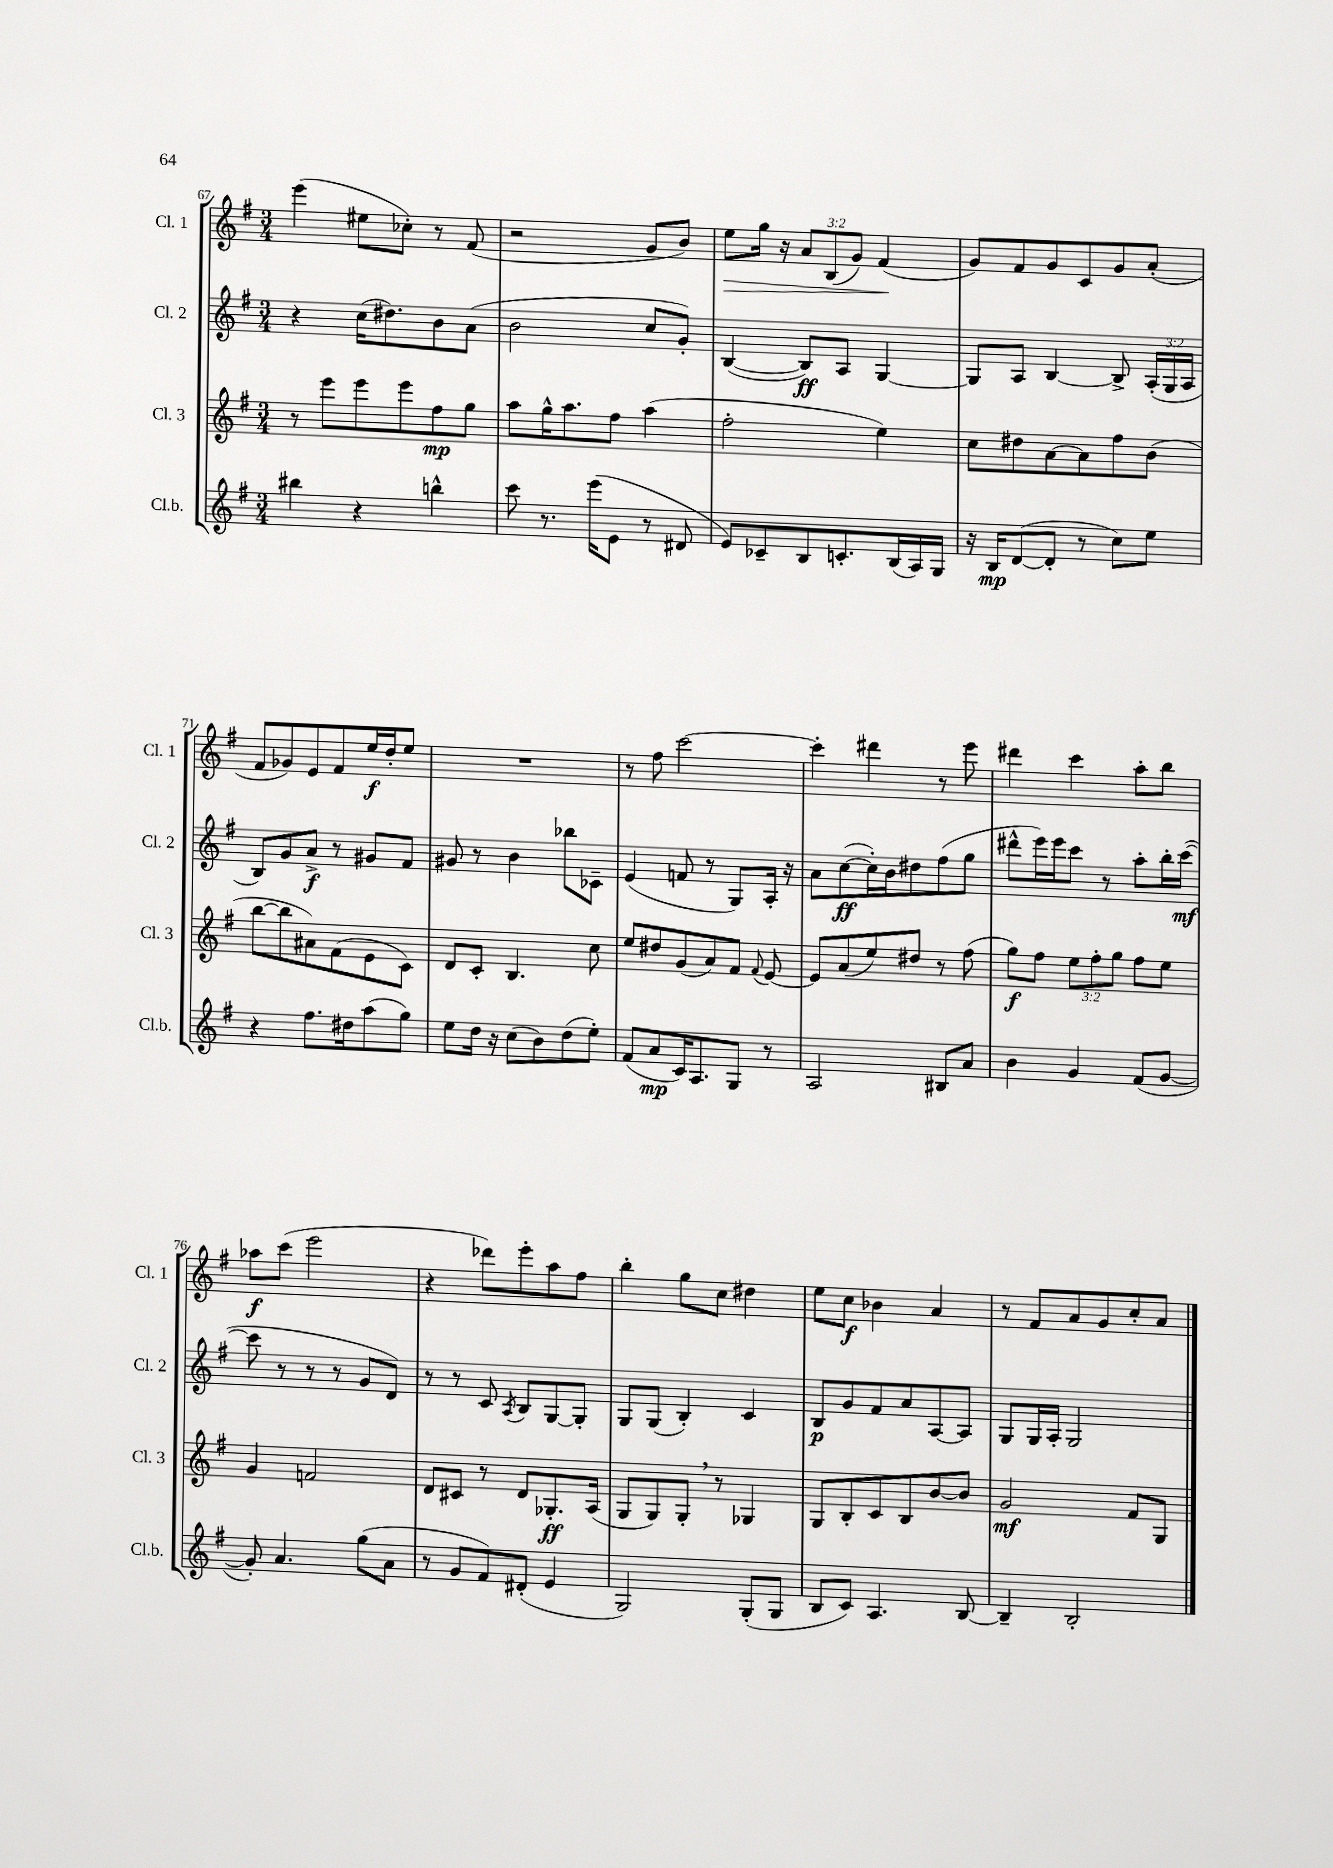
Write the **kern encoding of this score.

**kern	**kern	**kern	**kern
*staff4	*staff3	*staff2	*staff1
*clefG2	*clefG2	*clefG2	*clefG2
*k[f#]	*k[f#]	*k[f#]	*k[f#]
*M3/4	*M3/4	*M3/4	*M3/4
4bb#\	8r	4r	(4eee\
.	8eee\L	.	.
4r	8eee\	(16cc\LK	8ee#\L
.	.	8.dd#\)	.
.	8eee\	.	8cc-'\J)
4bb^^\	8ff#\	8b\	8r
.	8gg\J	(8a\J	(8f#/
=	=	=	=
8ccc\	8aa\L	2b\	2r
8.r	16gg^^\K	.	.
.	8.aa\	.	.
(16eee\LK	.	.	.
8e\J	8ff#\J	.	.
8r	(4aa\	8cc/L	8g/L
8d#/	.	8g'/J)	8b/J)
=	=	=	=
8e/L)	2ff#'\	([4B/	8ee\L
8c-~/	.	.	16gg\Jk
.	.	.	16r
8B/	.	8B/]L)	12a/L
.	.	.	(12B/
8.c'/	.	8A/J	.
.	.	.	12g/J)
.	4ee\)	[4G/	(4f#/
(16B/L	.	.	.
16A/)	.	.	.
16G/JJ	.	.	.
=	=	=	=
16r	8cc\L	8G/]L	8g/L)
16B/LK	.	.	.
([8d/	8dd#\	8A/J	8f#/
8d'/]J	[8a\	[4B/	8g/
8r	8a\]	.	8c/
8cc\L)	8ff#\	8B^/]	8g/
8ee\J	(8b\J	(24A'/LL	(8a'/J
.	.	24G/	.
.	.	24A/JJ	.
=	=	=	=
4r	[8bb\L	8B/L)	8f#/L
.	8bb\]	8g/	8g-/)
8.ff#\L	8a#\)	8a^/J	8e/
.	(8f#\	8r	8f#/
16dd#\k	.	.	.
(8aa\	8e\	8g#/L	16ee/L
.	.	.	16dd'/J
8gg\J)	8c\J)	8f#/J	8ee/J
=	=	=	=
8ee\L	8d/L	8g#/	2.r
16dd\Jk	8c'/J	8r	.
16r	.	.	.
(8cc\L	4.B/	4b\	.
8b\)	.	.	.
(8dd\	.	8bb-\L	.
8ee'\J)	8cc\	8c-~\J	.
=	=	=	=
(8f#/L	8ee/L	(4e/	8r
8a/	8dd#/	.	8ff#\
16c/K)	(8g/	8f/	[2ccc\
8.A/	.	.	.
.	8a/)	8r	.
8G/J	8f#/J	8G/L)	.
.	8qqf#/	.	.
8r	[8e/	16A'/Jk	.
.	.	16r	.
=	=	=	=
2A/	8e/]L	8a\L	4ccc'\]
.	(8a/	([8cc\	.
.	8ee/)	16cc'\]L)	4ddd#\
.	.	16b\J	.
.	8dd#/J	8dd#\	.
8B#/L	8r	(8ff#\	8r
8a/J	(8ff#\	8gg\J	8eee\
=	=	=	=
4b\	8gg\L)	8ddd#^^\L	4ddd#\
.	8ff#\J	16eee\L)	.
.	.	16eee\J	.
4g/	12ee\L	8ccc\J	4ccc\
.	12ff#'\	.	.
.	.	8r	.
.	12gg\J	.	.
(8f#/L	8ff#\L	8aa'\L	8aa'\L
[8g/J	8ee\J	16bb'\L	8bb\J
.	.	([16ccc\JJ	.
=	=	=	=
8g'/])	4g/	8ccc\]	8aa-\L
4.a/	.	8r	(8ccc\J
.	2f/	8r	2eee\
.	.	8r	.
(8gg\L	.	8g/L	.
8a\J	.	8d/J)	.
=	=	=	=
8r	8d/L	8r	4r
8g/L	8c#/J	8r	.
8f#/)	8r	8c/	8ddd-\L)
.	.	8qA/	.
(8d#'/J	8d/L	8B/L	8eee'\
4e/	8.G-'/	[8G/	8aa\
.	.	8G'/]J	8ff#\J
.	(16A/Jk	.	.
=	=	=	=
2G/)	8G/L	8G/L	4bb'\
.	8G/)	(8G/J	.
.	8G'/J	4B'/)	8gg\L
.	8r	.	8cc\J
(8G'/L	4G-/	4c/	4dd#\
8G/J	.	.	.
=	=	=	=
8B/L	8G/L	8B/L	8ee\L
8c/J)	8B'/	8g/	8cc\J
4.A/	8c/	8f#/	4b-\
.	8B/	8a/	.
.	[8b/	[8A/	4a/
[8B/	8b/]J	8A/]J	.
=	=	=	=
4B~/]	2g/	8G/L	8r
.	.	16G/L	8f#/L
.	.	16A'/JJ	.
2B'/	.	2G/	8a/
.	.	.	8g/
.	8f#/L	.	8cc'/
.	8G/J	.	8a/J
==	==	==	==
*-	*-	*-	*-
